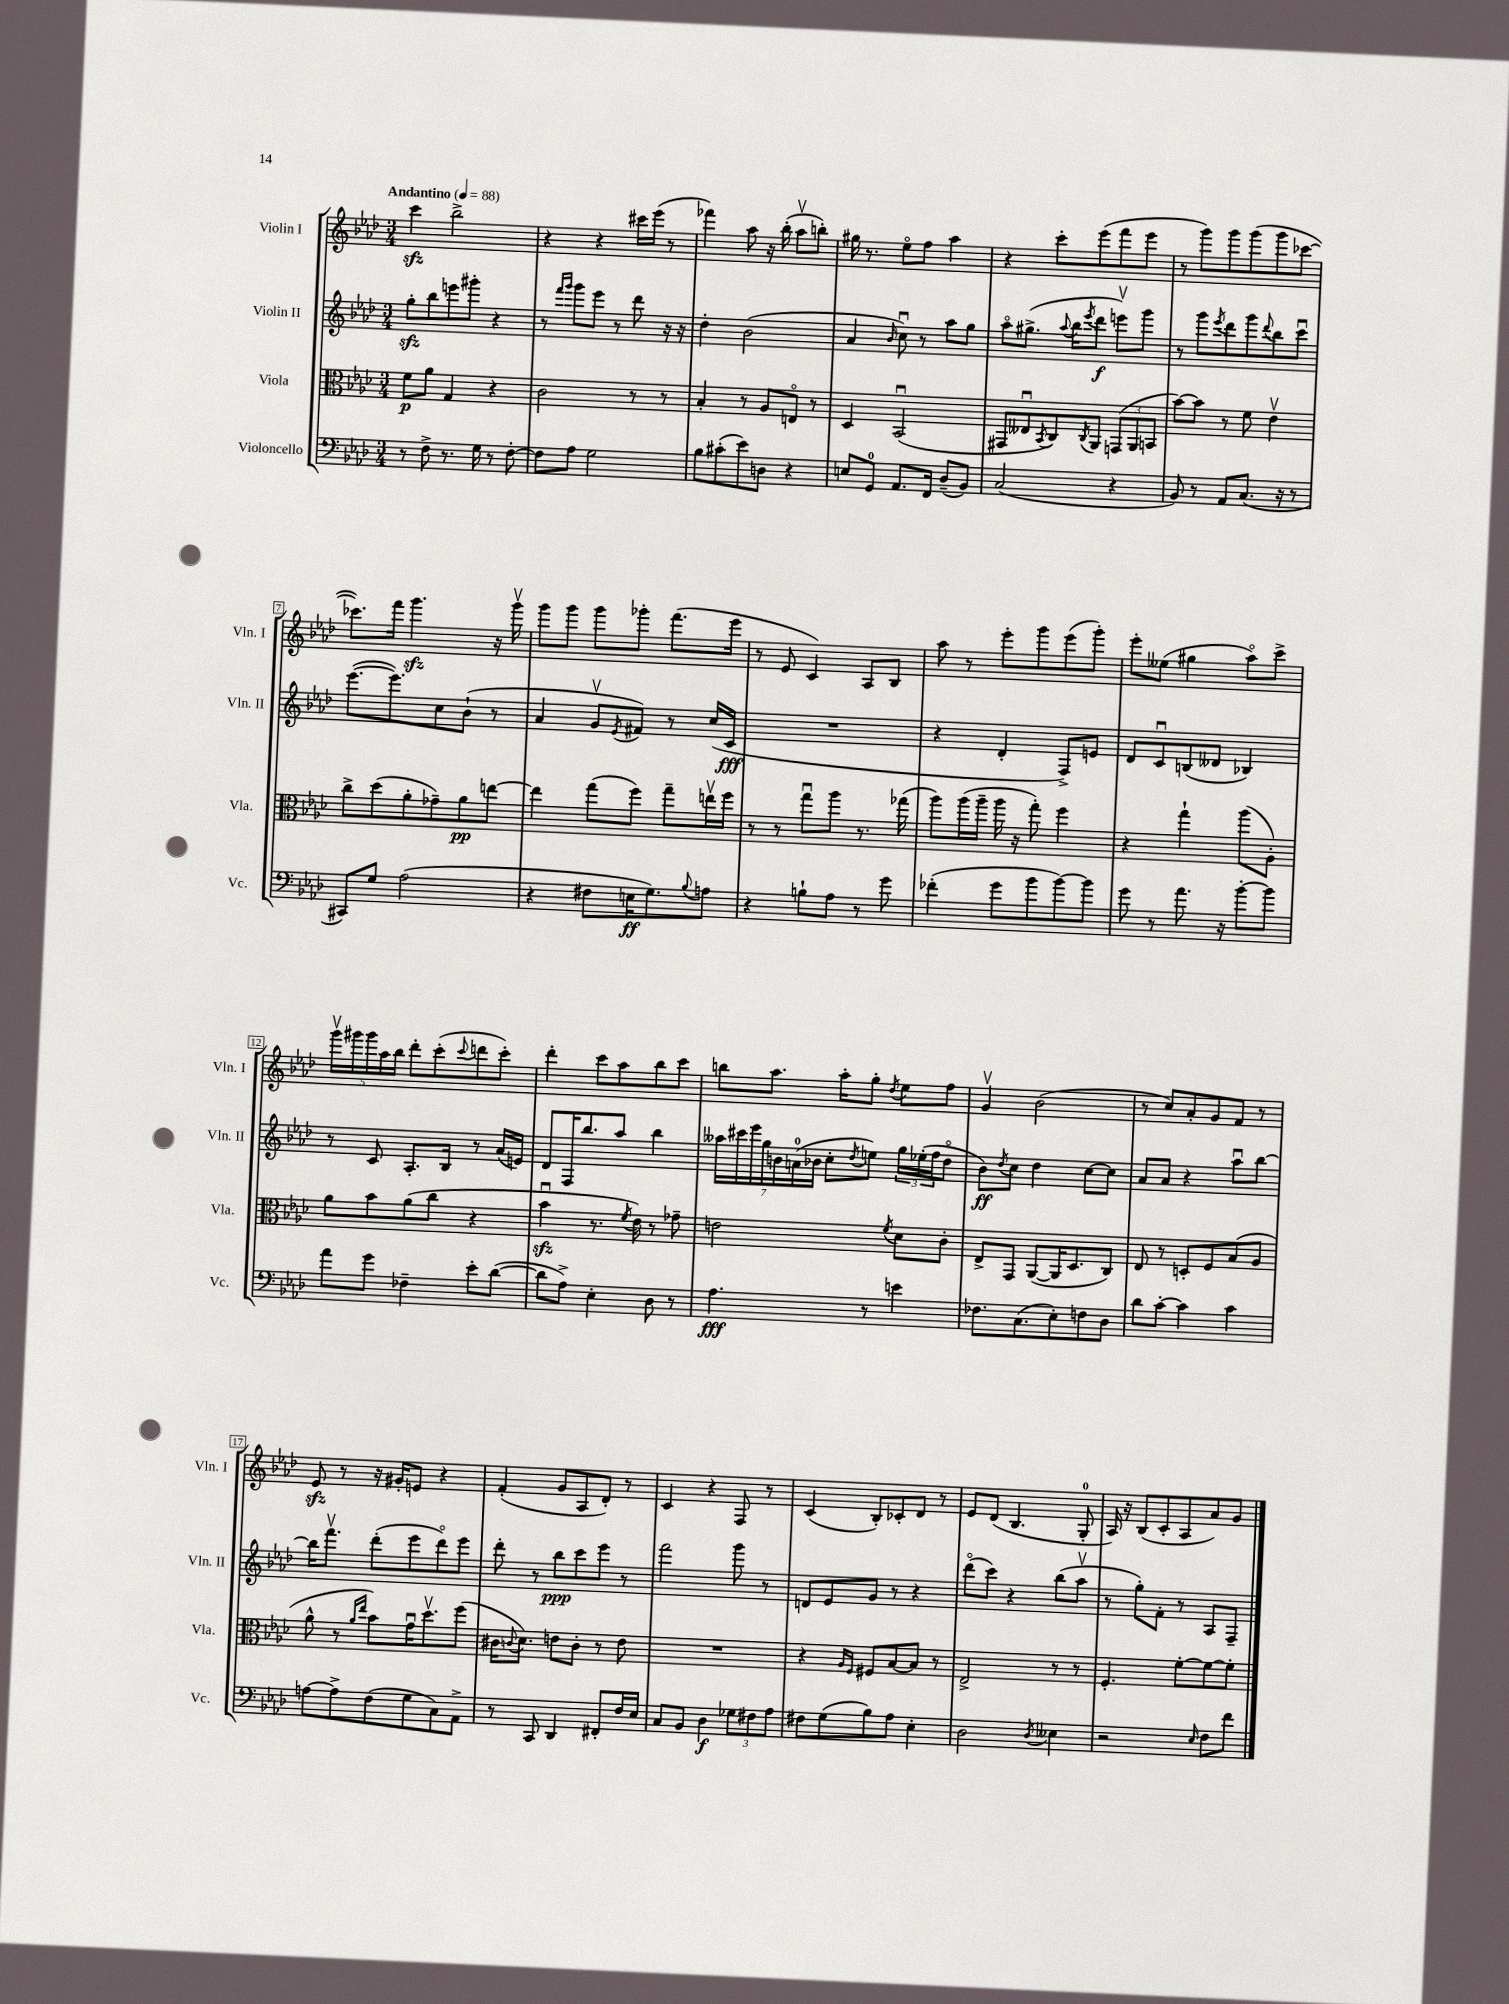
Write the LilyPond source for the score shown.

<<
\new StaffGroup <<
\new Staff = "s0" \with { instrumentName = "Violin I" shortInstrumentName = "Vln. I" } {
    \clef treble \key aes \major \numericTimeSignature \time 3/4 \tempo "Andantino" 4 = 88
    c'''4\sfz bes''2-> |
    r4 r4 cis'''16 ees'''16( r8 |
    fes'''4) aes''8 r16 bes''16-.( aes''8\upbow b''8-.) |
    gis''16 r8. ees''8\flageolet f''8 aes''4 |
    r4 c'''8-. ees'''8( f'''8 ees'''8 |
    r8 g'''8) g'''8 g'''8( g'''8 ces'''8~ |
    ces'''8.) f'''16 g'''4.\sfz r16 g'''16\upbow |
    g'''8 g'''8 g'''8 ges'''8-. f'''8.( ees'''16 |
    r8 ees'8 c'4) aes8 bes8 |
    aes''8 r8 ees'''8-. g'''8 ees'''8( g'''8-.) |
    ees'''8-. eeses''8( gis''4 aes''8\flageolet) c'''8-> |
    \tuplet 5/4 { g'''16\upbow gis'''16 gis'''16 aes''16 bes''16 } des'''8-. c'''8-.( \appoggiatura { c'''8 } d'''8 c'''8-.) |
    des'''4-. c'''8 aes''8 bes''8 c'''8 |
    b''8 aes''8. aes''16-. g''8-. \acciaccatura { des''8 } ees''8 f''8 |
    g'4\upbow bes'2( |
    r8 c''8) aes'8-. g'8 f'8 r8 |
    ees'8\sfz r8 r16 gis'16-. e'8 r4 |
    f'4-.( g'8 aes8 des'8-.) r8 |
    c'4 r4 f8 r8 |
    c'4( bes8-.) ces'8-. des'8 r8 |
    ees'8 des'8( bes4. g8-0-. |
    aes16) r16 bes8( c'8-. aes8 aes'8) g'8 \bar "|." |
}
\new Staff = "s1" \with { instrumentName = "Violin II" shortInstrumentName = "Vln. II" } {
    \clef treble \key aes \major \numericTimeSignature \time 3/4
    g''8-.\sfz bes''8 e'''8 gis'''8-. r4 |
    r8 \grace { f'''16 g'''16 } g'''8 ees'''8 r8 des'''8 r16 r16 |
    des''4-. bes'2( |
    aes'4 \grace { bes'16 } c''8\downbow) r8 aes''8 g''8 |
    aes''8\flageolet gis''8.->( \appoggiatura { aes''8 } bes''16 \acciaccatura { ees'''8 } des'''8\f e'''8\upbow) g'''8 |
    r8 g'''8 \acciaccatura { ees'''8 } des'''8 g'''8 \appoggiatura { des'''8 } bes''8 c'''8\downbow |
    ees'''8.~( ees'''8.) c''8 bes'8-!( r8 |
    aes'4 g'8\upbow \acciaccatura { ees'8 } fis'8) r8 c''16( c'16\fff |
    R2. |
    r4 des'4-. f8->) e'8 |
    des'8 c'8\downbow b8( deses'8 bes4) |
    r8 c'8 aes8.-. bes16 r8 aes'16( e'16) |
    des'8 f16 bes''8. aes''8 bes''4 |
    \tuplet 7/4 { aeses''16 cis'''16 ees'''16 g''16 b'16 a'16-0( bes'16 } c''8-. \acciaccatura { des''8 } e''8) \tuplet 3/2 { g''16 ees''16-.( f''16 } des''8\flageolet |
    bes'8\ff) \acciaccatura { des''8 } c''8 des''4 c''8~ c''8 |
    aes'8 aes'8 r4 aes''8\downbow bes''8~ |
    bes''16 f'''8.\upbow des'''8-.( ees'''8 des'''8\flageolet) ees'''8 |
    des'''8-. r8 bes''8\ppp c'''8 ees'''8 r8 |
    f'''2 g'''8 r8 |
    d'8 ees'8 g'8 r8 r4 |
    des'''8\flageolet( c'''8) r4 bes''8( aes''8\upbow |
    r8 g''8-.) f'8-. r8 aes8 f8-- \bar "|." |
}
\new Staff = "s2" \with { instrumentName = "Viola" shortInstrumentName = "Vla." } {
    \clef alto \key aes \major \numericTimeSignature \time 3/4
    f'8\p aes'8 g4 r4 |
    c'2 r8 r8 |
    bes4-. r8 aes8 e8\flageolet r8 |
    des4 bes,2\downbow( |
    gis,8 eeses8\downbow \acciaccatura { bes,8 } c8) \acciaccatura { c8 } aes,8 \tuplet 3/2 { g,8( aes,8 b,8 } |
    bes'8~) bes'8 r8 f'8 ees'4\upbow |
    c''8-> des''8( aes'8-. ges'8--) aes'8\pp e''8~ |
    e''4 g''8( f''8) g''8-- e''16\upbow f''16 |
    r8 r8 g''8\downbow aes''8 r8. ges''16( |
    aes''8) aes''16( aes''16-- aes''16 r16 g''8-.) f''4 |
    r4 g''4-! aes''8( aes8-.) |
    aes'8 bes'8 aes'8( c''8 r4 |
    bes'4\downbow\sfz r8. \acciaccatura { f'8 } ees'16) r8 ges'8-- |
    e'2 \acciaccatura { f'8 } des'8 c'8-. |
    ees8-> g,8 aes,8~( aes,16 des8. c8) |
    ees8 r8 d8-. f8 bes8( aes8 |
    aes'8-^ r8 \grace { aes'16 ees''16 } bes'8) g'16\downbow des''8.\upbow f''8( |
    cis'16 \appoggiatura { c'8 } des'8.) e'8 c'8-. r8 e'8 |
    R2. |
    r4 \grace { aes16 f16 } fis8 bes8~ bes8 r8 |
    ees2-> r8 r8 |
    f4.-. f'8~-. f'8~ f'8-. \bar "|." |
}
\new Staff = "s3" \with { instrumentName = "Violoncello" shortInstrumentName = "Vc." } {
    \clef bass \key aes \major \numericTimeSignature \time 3/4
    r8 f8-> r8. g16 r8 f8~-. |
    f8 aes8 g2 |
    bes8 cis'8-.( ees'8) d8 r4 |
    e8 g,8-0 aes,8. f,16 des8--( bes,8) |
    c2( r4 |
    bes,8) r8 aes,8 c8.( r16 r8 |
    cis,8) g8 aes2( |
    r4 fis8 e16\ff g8.) \appoggiatura { bes8 } a8 |
    r4 b8-! aes8 r8 g'8 |
    fes'4-.( g'8 bes'8 bes'8~) bes'8 |
    g'8 r8 aes'8. r16 bes'8~-. bes'8 |
    aes'8 g'8 fes4-- ees'8-. des'8~( |
    des'8 aes8->) ees4-. des8 r8 |
    aes4.\fff r8 e'4 |
    fes8. c8.( ees8-.) f8 des8 |
    des'8 c'8~-. c'4 c'4 |
    a8~ a8-> f8( g8 c8) aes,8-> |
    r8 c,8 des,4 fis,8-. f16 ees16 |
    c8 bes,8 des4\f \tuplet 3/2 { ges8 fis8 aes8 } |
    fis8 g8( bes8) aes8 ees4-. |
    des2 \acciaccatura { des8 } eeses4 |
    r2 \grace { ees16 } f8 f'8 \bar "|." |
}
>>
>>
\layout { \context { \Score \override BarNumber.stencil = #(make-stencil-boxer 0.1 0.3 ly:text-interface::print) } }
